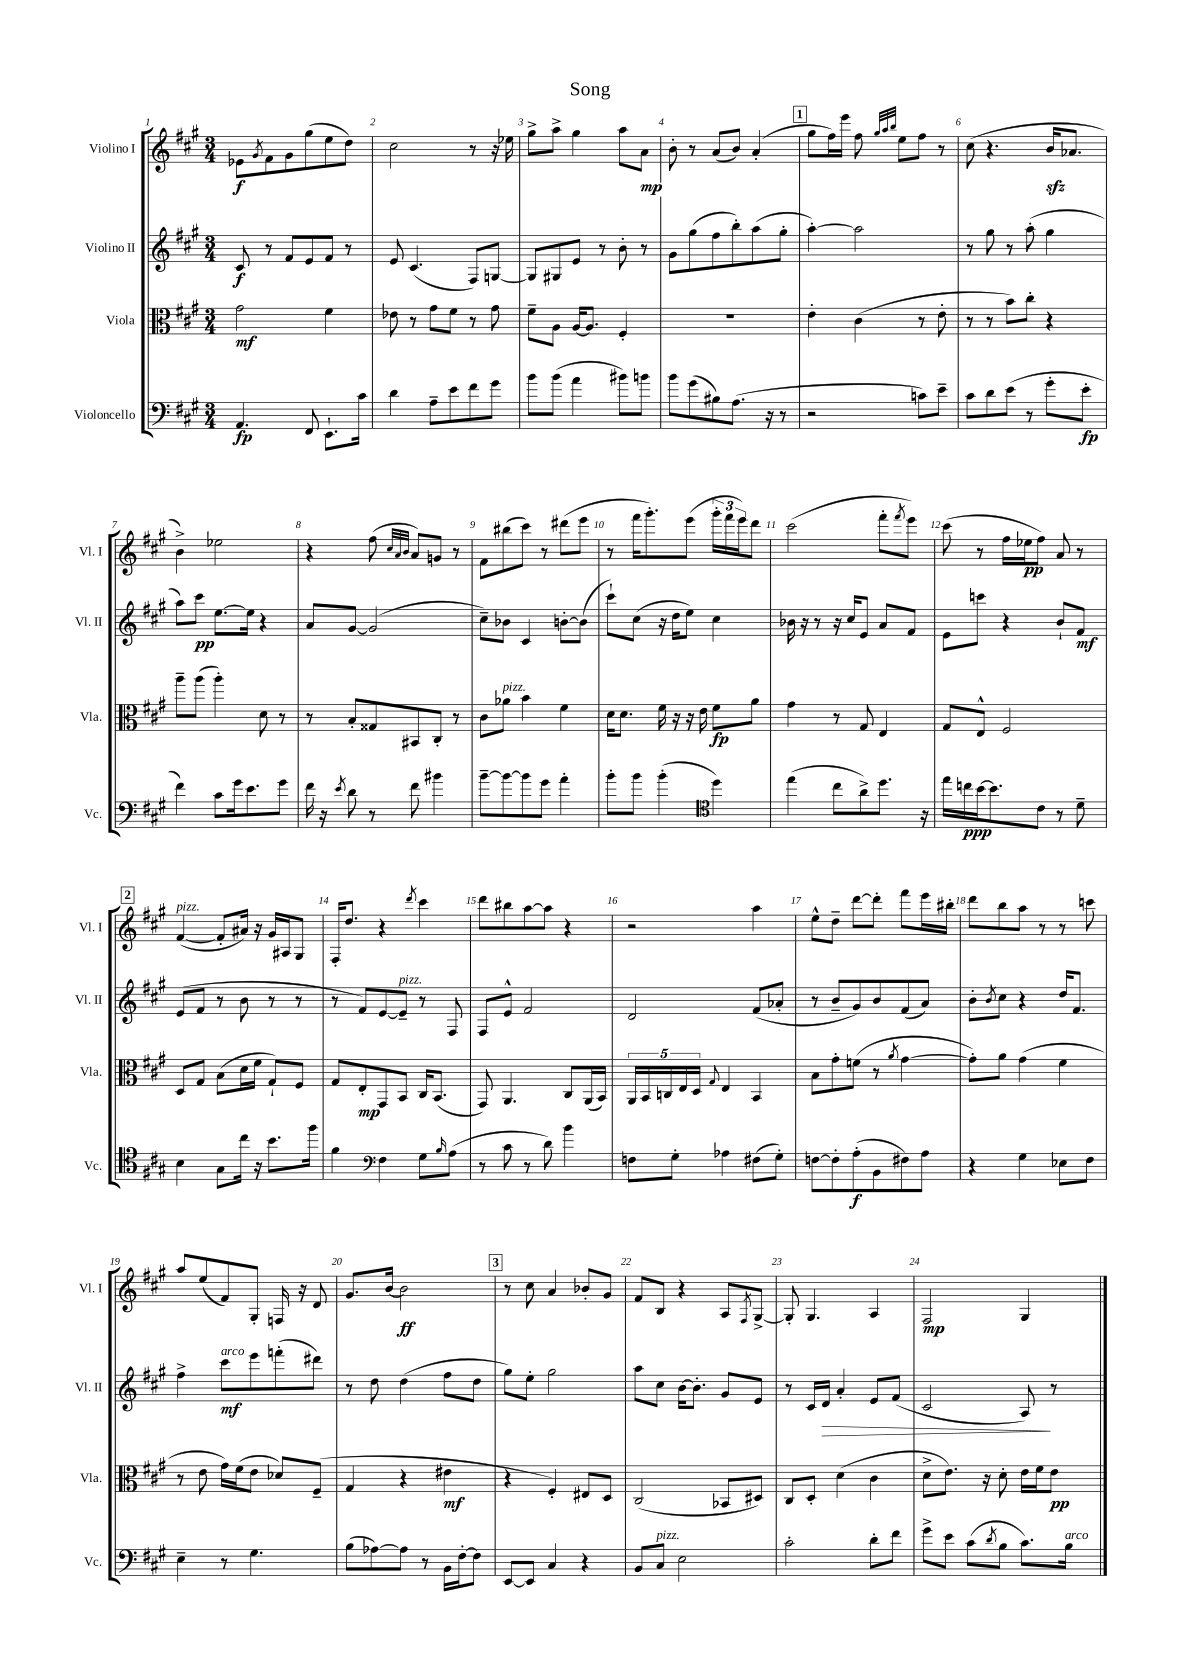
\header { title = "Song" }
<<
\new StaffGroup <<
\new Staff = "s0" \with { instrumentName = "Violino I" shortInstrumentName = "Vl. I" } {
    \clef treble \key a \major \numericTimeSignature \time 3/4
    ees'8\f \acciaccatura { gis'8 } fis'8 gis'8 gis''8( e''8 d''8) |
    cis''2 r8 r16 ees''16 |
    gis''8-> a''8-> gis''4 a''8 a'8\mp |
    b'8-. r8 a'8( b'8) a'4-.( |
    \mark \markup { \box "1" } gis''8 fis''16) e'''16 fis''8 \grace { gis''32 a''32 b''32 } e''8 fis''8 r8 |
    cis''8( r4. b'16\sfz aes'8. |
    b'4->) ees''2 |
    r4 fis''8( \grace { cis''32 a'32 b'32 } a'8) g'8 r8 |
    fis'8 bis''8( cis'''8) r8 dis'''8( e'''8 |
    r8 fis'''16 gis'''8.-.) e'''8( \tuplet 3/2 { gis'''16-. fis'''16 e'''16) } d'''8 |
    cis'''2( fis'''8-. \acciaccatura { fis'''8 } e'''8) |
    cis'''8( r8 fis''16 ees''16\pp fis''8) a'8 r8 |
    \mark \markup { \box "2" } fis'4~^\markup { \italic "pizz." }( fis'8-. ais'16) r16 gis'16 ais16 gis8 |
    fis16-. d''8. r4 \acciaccatura { d'''8 } cis'''4 |
    d'''8 bis''8 a''8~ a''8 r4 |
    r2 a''4 |
    e''8-^ d''8-- d'''8~ d'''8-. fis'''8 e'''16 bis''16-. |
    d'''8 b''8 a''8 r8 r8 c'''8 |
    a''8 e''8( fis'8) gis8-. f16 r16 d'8 |
    gis'8. b'16~ b'2\ff |
    \mark \markup { \box "3" } r8 cis''8 a'4 bes'8-. gis'8 |
    fis'8 b8 r4 a8 \acciaccatura { fis8 } gis8~-> |
    gis8-. gis4. a4 |
    fis2\mp gis4 \bar "|." |
}
\new Staff = "s1" \with { instrumentName = "Violino II" shortInstrumentName = "Vl. II" } {
    \clef treble \key a \major \numericTimeSignature \time 3/4
    cis'8\f r8 fis'8 e'8 fis'8 r8 |
    e'8 cis'4.( fis8) g8~ |
    g8 gis8 e'8 r8 b'8-. r8 |
    gis'8 gis''8( fis''8 b''8-.) a''8( gis''8-. |
    \mark \markup { \box "1" } a''4~-.) a''2 |
    r8 gis''8 r8 a''8-.( gis''4 |
    a''8) cis'''8\pp e''8.~ e''16 r4 |
    a'8 gis'8~ gis'2( |
    cis''8--) bes'8 cis'4 b'8~-. b'8( |
    cis'''8-!) cis''8( r16 d''16 e''8) cis''4 |
    bes'16 r16 r8 r16 cis''16 e'8 a'8 fis'8 |
    e'8 c'''8 r4 b'8-! fis'8\mf |
    \mark \markup { \box "2" } e'8( fis'8 r8 b'8 r8 r8 |
    r8 fis'8) e'8~ e'8--^\markup { \italic "pizz." } r8 fis8 |
    fis8 e'8-^ fis'2 |
    d'2 fis'8( aes'8-. |
    r8 b'8-- gis'8) b'8 fis'8( a'8) |
    b'8-. \acciaccatura { b'8 } cis''8 r4 d''16 fis'8. |
    fis''4-> cis'''8\mf^\markup { \italic "arco" } e'''8 f'''8-.( dis'''8) |
    r8 d''8 d''4( fis''8 d''8 |
    \mark \markup { \box "3" } gis''8) e''8-. gis''2 |
    a''8 cis''8 b'16~ b'8.-. gis'8 e'8 |
    r8 cis'16 d'16\> a'4-. e'8 fis'8( |
    cis'2 a8\!) r8 \bar "|." |
}
\new Staff = "s2" \with { instrumentName = "Viola" shortInstrumentName = "Vla." } {
    \clef alto \key a \major \numericTimeSignature \time 3/4
    gis'2\mf fis'4 |
    ees'8 r8 gis'8 fis'8 r8 gis'8 |
    fis'8-- a8 a16~ a8. fis4-. |
    R2. |
    \mark \markup { \box "1" } e'4-. cis'4( r8 e'8-. |
    r8 r8 b'8) cis''8-. r4 |
    a''8-- a''8( a''4-.) d'8 r8 |
    r8 b8-. gisis8 bis,8 cis8-. r8 |
    cis'8 aes'8^\markup { \italic "pizz." } b'4 fis'4 |
    d'16 d'8. fis'16 r16 r16 e'16 fis'8\fp a'8 |
    gis'4 r8 gis8 e4 |
    gis8 e8-^ fis2 |
    \mark \markup { \box "2" } d8 gis8 b8( d'16 fis'16 gis8-!) fis8 |
    gis8 e8-.\mp gis,8 b,8 cis16 b,8.( |
    gis,8) a,4. cis8 a,16( b,16) |
    \tuplet 5/4 { a,16 b,16 c16 e16 d16 } \appoggiatura { gis8 } e4 b,4 |
    b8 gis'8-. f'8( r8 \acciaccatura { a'8 } gis'4~ |
    gis'8-.) a'8 gis'4( fis'4 |
    r8 e'8 gis'16) fis'16( e'8 des'8) fis8--( |
    gis4 r4 eis'4\mf |
    \mark \markup { \box "3" } r4 fis4-.) eis8 d8 |
    cis2( bes,8 dis8) |
    cis8 d8-. d'4( cis'4 |
    d'8-> e'8.) r16 d'8-. e'16 fis'16 e'8\pp \bar "|." |
}
\new Staff = "s3" \with { instrumentName = "Violoncello" shortInstrumentName = "Vc." } {
    \clef bass \key a \major \numericTimeSignature \time 3/4
    a,4.\fp fis,8 e,8.-! cis'16 |
    d'4 a8-- e'8 fis'8 gis'8 |
    b'8 b'8( a'4 bis'8) b'8 |
    b'8 gis'8( bis8) a8.( r16 r8 |
    \mark \markup { \box "1" } r2 c'8) e'8-- |
    cis'8 d'8 e'8( r8 gis'8-. e'8-.\fp |
    fis'4) cis'8 gis'16 e'8. gis'8 |
    fis'16 r16 \acciaccatura { e'8 } d'8 r8 fis'8 bis'4 |
    b'8~-- b'8~ b'8 gis'8 a'4-. |
    b'8-. b'8 b'4-.( \clef tenor d''4) |
    e''4( cis''8 a'8->) d''8. r16 |
    e''16 c''16\ppp b'16~ b'8. cis'8 r8 d'8-- |
    \mark \markup { \box "2" } b4 gis8 cis''16 r16 b'8. fis''16 |
    fis'4 \clef bass fis4 gis8 \grace { b16 } a8( |
    r8 cis'8 r8 d'8) b'4 |
    f8 gis8-. aes4 fis8( gis8-.) |
    f8~ f8-. a8-.\f( b,8 fis8) a8 |
    r4 gis4 ees8 fis8 |
    e4-- r8 gis4. |
    b8( aes8~) aes8 r8 b,16 fis16~-. fis8 |
    \mark \markup { \box "3" } e,8~ e,8 cis4 r4 |
    b,8 cis8^\markup { \italic "pizz." } e2 |
    cis'2-. d'8-. fis'8 |
    gis'8-> e'8 cis'8( \acciaccatura { d'8 } b8 cis'8.) b16^\markup { \italic "arco" } \bar "|." |
}
>>
>>
\layout { \context { \Score \override BarNumber.break-visibility = ##(#f #t #t) barNumberVisibility = #all-bar-numbers-visible } }
